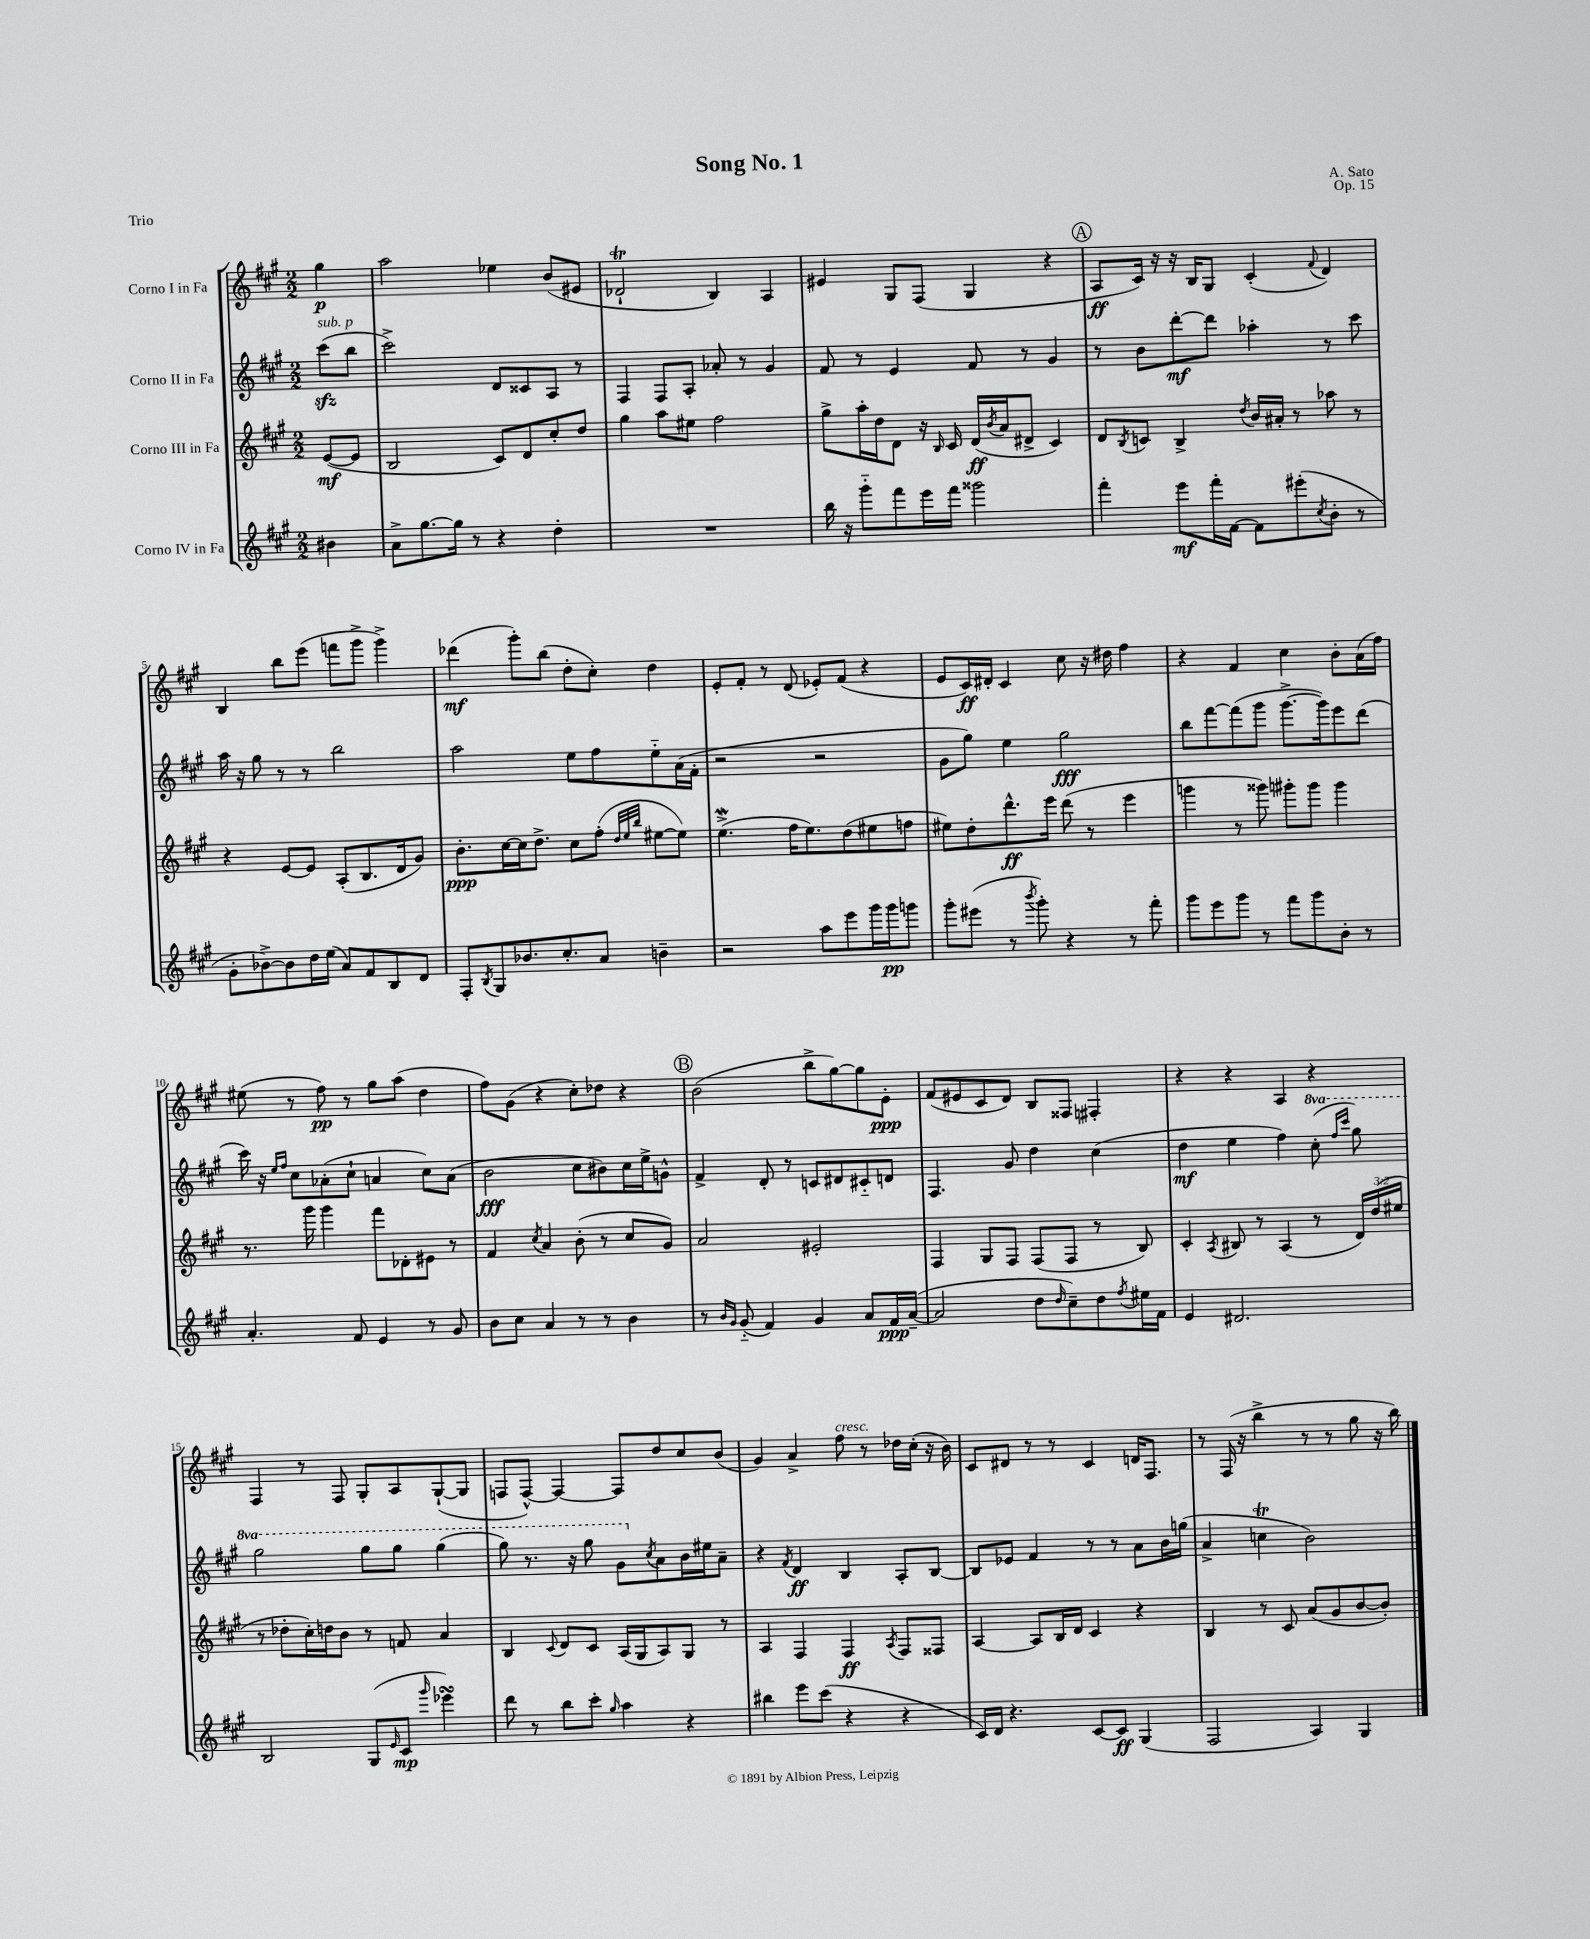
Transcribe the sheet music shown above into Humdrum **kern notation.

**kern	**kern	**kern	**kern
*staff4	*staff3	*staff2	*staff1
*clefG2	*clefG2	*clefG2	*clefG2
*k[f#c#g#]	*k[f#c#g#]	*k[f#c#g#]	*k[f#c#g#]
*M2/2	*M2/2	*M2/2	*M2/2
4b#	([8e	(8ccc#	4gg#
.	8e]	8bb	.
=	=	=	=
8a^	2B	2ccc#^)	2aa
[8.gg#	.	.	.
16gg#]	.	.	.
8r	.	.	.
4r	8c#)	8d	4ee-
.	8d	8c##	.
4dd'	8cc#'	8A	(8b
.	8dd	8r	8e#
=	=	=	=
1r	4gg#	4F#	2d-`
.	8aa	8F#	.
.	8ee#	8A'	.
.	2ff#	8a-'	4B)
.	.	8r	.
.	.	4g#	4A
=	=	=	=
16bb	8gg#^	8f#	4e#
16r	.	.	.
8ggg#'~	16aa'	8r	.
.	16dd	.	.
8fff#	8d	4e	8G#
16eee	16r	.	(8F#
.	16qqB	.	.
16fff#	16c#	.	.
2ggg##	(16d	8f#	4G#
.	8qb	.	.
.	16a	.	.
.	8d#^	8r	.
.	4c#)	4g#	4r
=	=	=	=
4fff#'	8d	8r	8A
.	8qB	.	.
.	8c	8b	16c#)
.	.	.	16r
8eee	4B^	[8ddd'	16r
.	.	.	16B
16fff#'	.	8ddd]	8G#
[16f#	.	.	.
.	8qdd	.	.
8f#]	16b	4aa-'	(4c#'
.	16a#'	.	.
(8eee#'	8r	.	.
8qcc#	.	.	8qqf#
8b'	8aa-	8r	4d)
8r	8r	8ccc#	.
=	=	=	=
8g#'	4r	16aa	4B
.	.	16r	.
[8b-^)	.	8gg#	.
8b-]	[8e	8r	8bb
16dd	8e]	8r	(8eee
(16ee	.	.	.
8a)	(8A'	2bb	8fff
8f#	8.B	.	8ggg#^
8B	.	.	4ggg#^)
.	16d	.	.
8d	8g#)	.	.
=	=	=	=
8F#'	8.b'	2aa	(4ddd-
8qB	.	.	.
8G#	.	.	.
.	[16cc#	.	.
8.b-	16cc#]	.	8ggg#')
.	8.dd^	.	.
.	.	.	(8bb
8.cc#'	.	.	.
.	8cc#	8ee	8dd'
8a	(8ff#'	8ff#	8cc#')
.	32qqdd	.	.
.	32qqee	.	.
.	32qqbb	.	.
4b~	[8ee#	8ee'~	4dd
.	8ee#])	(16a	.
.	.	16f#'	.
=	=	=	=
2r	(4.ee^	2r	8e'
.	.	.	8f#'
.	.	.	8r
.	16ff#	.	(8d
.	8.ee)	.	.
8aa	.	2r	8e-')
8eee	(8dd	.	(8f#
16ggg#	8ee#	.	4r
16ggg#	.	.	.
8ggg	8ff	.	.
=	=	=	=
8ggg#'	8ee#)	8g#	8e
(8eee#	8dd'	8gg#)	16c#)
.	.	.	16d#'
8r	8.ddd^^	4ee	4c#
8qbbb	.	.	.
8ggg#')	.	.	.
.	16eee	.	.
4r	(8ddd	2gg#	8cc#
.	8r	.	16r
.	.	.	16dd#
8r	4eee	.	4ff#
8fff#'	.	.	.
=	=	=	=
8ggg#	4ggg	8bb	4r
8eee	.	[8fff#	.
8ggg#	8r	(8fff#]	4f#
8r	8ggg##)	8ggg#	.
8fff#	8ggg#'	[8.ggg#^	4cc#
8ggg#	8ggg#	.	.
.	.	16ggg#])	.
8b'	4ggg#	8eee	8b'
8r	.	(8ddd	(16a
.	.	.	16ff#)
=	=	=	=
4.a'	8.r	16ccc#)	(8ee#
.	.	16r	.
.	.	16qqee	.
.	.	16qqff#	.
.	.	8cc#	8r
.	16ggg#	.	.
.	4ggg#	(8a-'	8ff#)
8f#	.	8cc#`	8r
4e	8fff#	4a	8gg#
.	8d-'	.	(8aa
8r	8e#	8cc#)	4dd
8g#	8r	(8a	.
=	=	=	=
8b	4f#	2b	8ff#)
8cc#	.	.	(8g#
.	8qcc#	.	.
4a	4a	.	4r
8r	(8b'	8cc#	8cc#')
8r	8r	8b#)	8dd-
4b	8cc#	16cc#	4r
.	.	16ee^	.
.	8g#)	8g^^	.
=	=	=	=
8r	2a	4f#^	(2b
16qqb	.	.	.
16qqg#	.	.	.
(8g#'~	.	.	.
4f#)	.	8d'	.
.	.	8r	.
4g#	2e#'	8c	8bb^
.	.	8d#	[8gg#)
8a	.	8c#'~	8gg#]
16f#	.	8d	8e'
([16a~	.	.	.
=	=	=	=
2a]	4F#	4.F#	(8f#
.	.	.	8e#
.	8G#	.	8c#
.	8F#	8g#	8d)
8dd	(8F#	4dd	8B
16qqdd	.	.	.
8cc#~)	8F#	.	8F##
8dd	8r	(4cc#	4F#'
8qff#	.	.	.
16ee#	8B)	.	.
16f#	.	.	.
=	=	=	=
4e	4c#'	4dd	4r
.	8qA	.	.
2.d#	8B#	4ee	4r
.	8r	.	.
.	(4A	4ff#)	4A
.	8r	(8ccc#'	4r
.	.	16qqfff#	.
.	.	16qqcccc#	.
.	24d)	8ggg#)	.
.	(24dd	.	.
.	24ee#	.	.
=	=	=	=
2B	8r	2ggg#	4F#
.	8dd-'	.	.
.	16cc#')	.	8r
.	16dd	.	.
.	8b	.	8F#
(8G#	8r	8ggg#	8G#'
16qqe	.	.	.
8c#	8f	8ggg#	8A
16qqggg#	.	.	.
4eee-)	4a	(4ggg#	([8G#`
.	.	.	8G#]
=	=	=	=
8ddd	4B	8ggg#)	8F
8r	.	8.r	[8F^^)
.	8qqc#	.	.
8bb	8d	.	4F_
.	.	16r	.
8ccc#'	8c#	8ggg#	.
16qqgg#	.	.	.
4aa	(16A	8gg#	8F]
.	16G#	.	.
.	.	8qcc#	.
.	8A)	8a	8dd
4r	8G#	16b	8cc#
.	.	16ee#	.
.	8r	8a~	(8b
=	=	=	=
4bb#	4A	4r	4g#)
.	.	8qf#	.
8eee	4F#	4d	4a^
(8ccc#	.	.	.
4r	4F#	4B	8ff#
.	.	.	8r
.	8qA	.	.
4r	8F#	8A'	16dd-
.	.	.	(16cc#'
.	8F##	[8B	16r
.	.	.	16b)
=	=	=	=
16c#)	[4A	8B]	8c#
16d	.	.	.
4.r	.	8e-	8d#
.	8A]	4f#	8r
.	16B	.	8r
.	16d	.	.
[8c#	4c#	8r	4c#
8c#]	.	8r	.
(4G#	4r	8a	16d
.	.	.	8.F#
.	.	16b	.
.	.	(16gg	.
=	=	=	=
2F#	4B	4a^	8r
.	.	.	(16F#
.	.	.	16r
.	8r	4cc	4bb^
.	8c#	.	.
4A)	(8a	2b)	8r
.	8g#	.	8r
4G#	[8b	.	8gg#
.	8b'])	.	16r
.	.	.	16bb)
==	==	==	==
*-	*-	*-	*-
